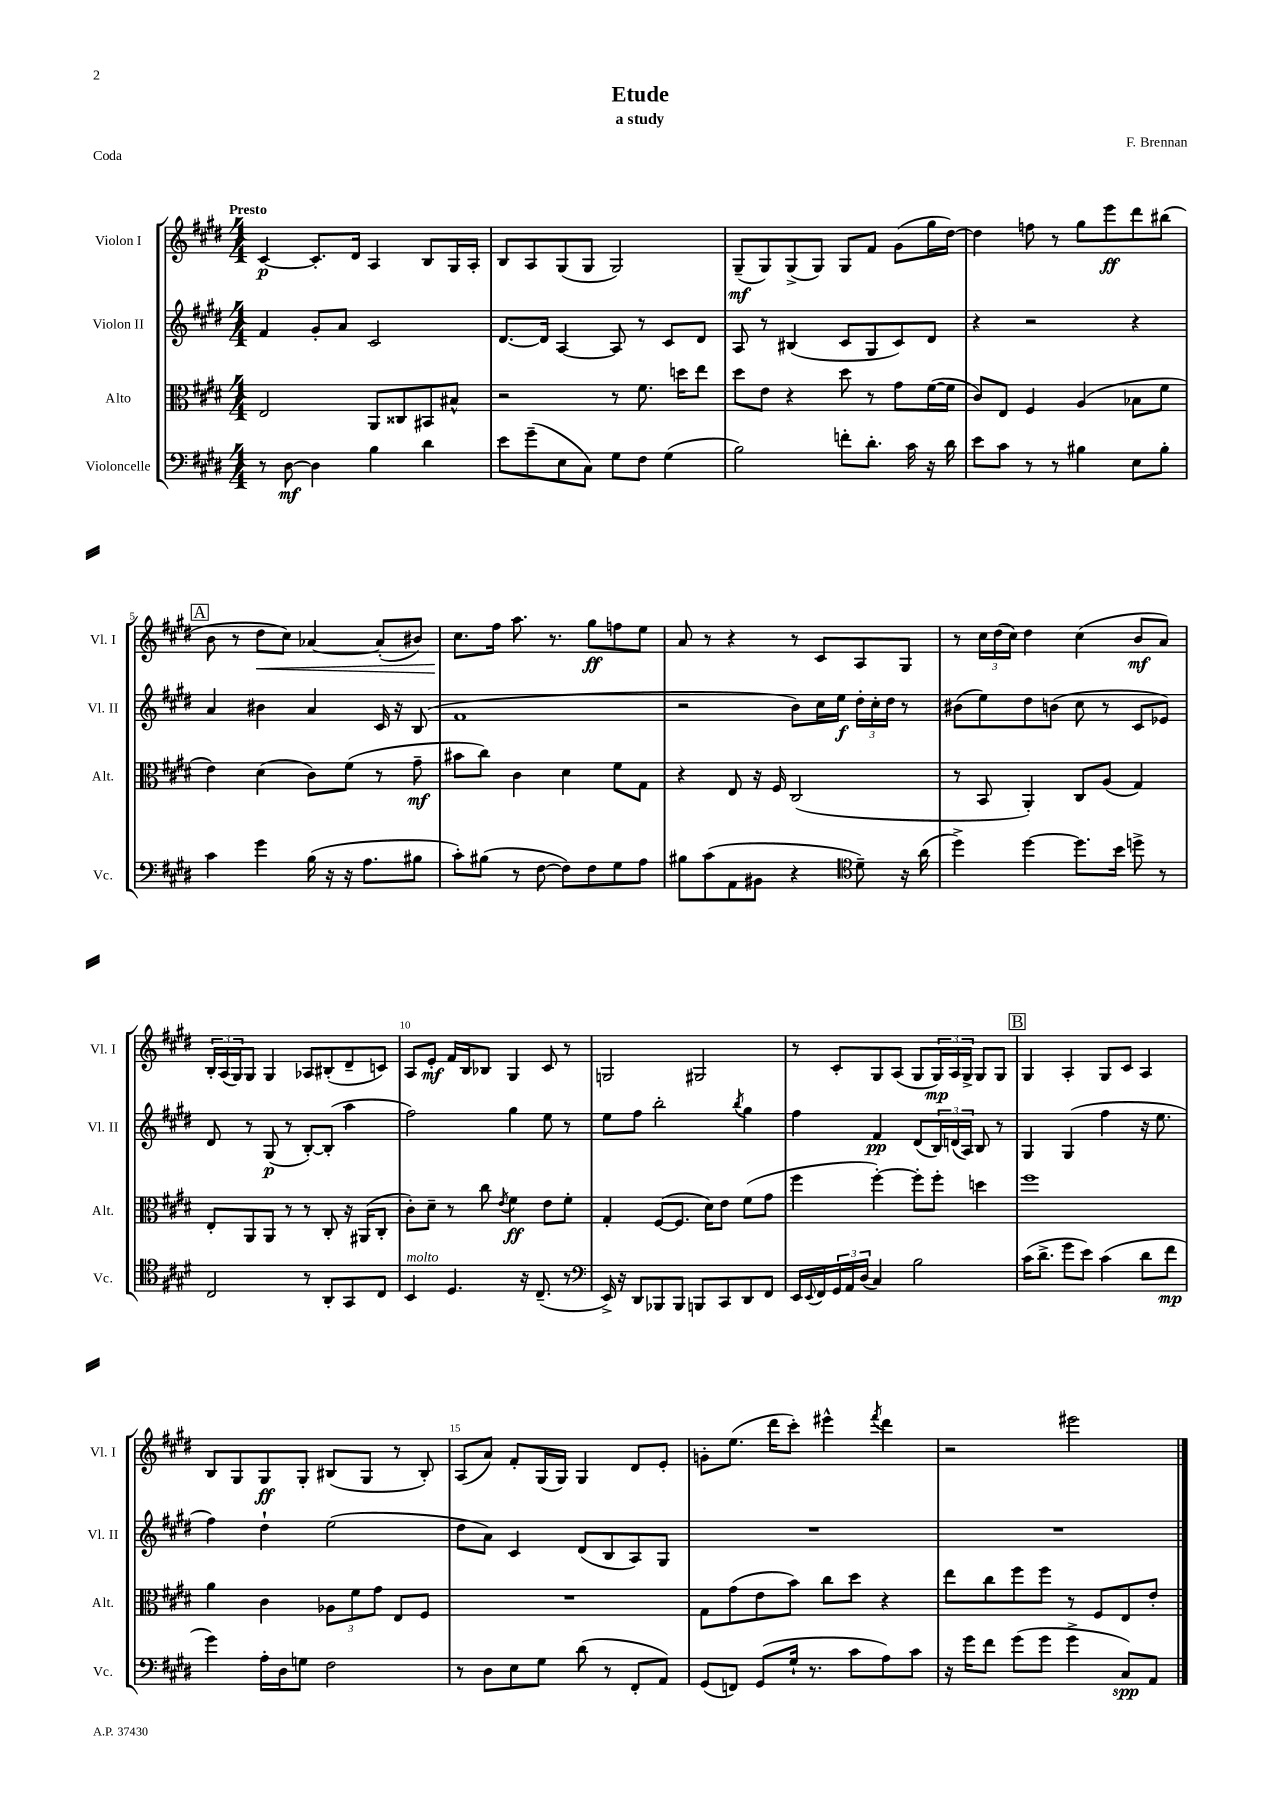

**kern	**kern	**kern	**kern
*staff4	*staff3	*staff2	*staff1
*clefF4	*clefC3	*clefG2	*clefG2
*k[f#c#g#d#]	*k[f#c#g#d#]	*k[f#c#g#d#]	*k[f#c#g#d#]
*M4/4	*M4/4	*M4/4	*M4/4
8r	2E	4f#	[4c#
[8D#	.	.	.
4D#]	.	8g#'	8.c#']
.	.	8a	.
.	.	.	16d#
4B	8AA	2c#	4A
.	8C##	.	.
4d#	8BB#	.	8B
.	8B#^^	.	16G#
.	.	.	16A'
=	=	=	=
8e	2r	[8.d#	8B
(8g#~	.	.	8A
.	.	16d#]	.
8E	.	[4A	(8G#
8C#)	.	.	8G#
8G#	8r	8A]	2G#)
8F#	8.f#	8r	.
(4G#	.	8c#	.
.	16dd	.	.
.	8ee	8d#	.
=	=	=	=
2B)	8dd#	8A	(8G#~
.	8e	8r	8G#)
.	4r	(4B#	(8G#^
.	.	.	8G#)
8f'	8dd#	8c#	8G#
8.d#'	8r	8G#	8f#
.	8g#	8c#)	(8g#
16c#	.	.	.
16r	([16f#	8d#	16gg#
16d#	16f#]	.	[16dd#)
=	=	=	=
8e	8c#)	4r	4dd#]
8c#	8E	.	.
8r	4F#	2r	8ff
8r	.	.	8r
4B#	(4A	.	8gg#
.	.	.	8eee
8E	8B-	4r	8ddd#
8B#'	8f#	.	(8bb#
=	=	=	=
4c#	4e)	4a	8b
.	.	.	8r
4g#	(4d#	4b#	8dd#
.	.	.	8cc#)
(16B	8c#)	4a	[4a-
16r	.	.	.
16r	(8f#	.	.
8.A	.	.	.
.	8r	16c#	(8a-']
.	.	16r	.
8B#	8g#~	(8B	8b#)
=	=	=	=
8c#')	8b#	1f#	8.cc#
(8B#	8cc#)	.	.
.	.	.	16ff#
8r	4c#	.	8.aa
[8F#	.	.	.
.	.	.	8.r
8F#])	4d#	.	.
8F#	.	.	8gg#
8G#	8f#	.	8ff
8A	8G#	.	8ee
=	=	=	=
8B#	4r	2r	8a
(8c#	.	.	8r
8AA	8E	.	4r
8BB#	16r	.	.
.	16F#	.	.
4r	(2C#	8b)	8r
.	.	16cc#	8c#
.	.	16ee	.
*clefC4	*	*	*
8d#~)	.	24dd#'	8A
.	.	24cc#'	.
.	.	24dd#	.
16r	.	8r	8G#
(16a	.	.	.
=	=	=	=
4dd#^)	8r	(8b#	8r
.	8BB	8ee)	24cc#
.	.	.	(24dd#
.	.	.	24cc#)
[4dd#	4AA')	8dd#	4dd#
.	.	(8b	.
8.dd#]	8C#	8cc#	(4cc#
.	(8A	8r	.
16b	.	.	.
8dd^	4G#)	8c#	8b
8r	.	8e-)	8a)
=	=	=	=
2C#	8E'	8d#	24B'
.	.	.	(24A
.	.	.	24G#)
.	8AA	8r	8G#
.	8AA	(8G#	4G#
.	8r	8r	.
8r	8r	[8B')	8A-
8AA'	8C#'	(8B']	(8B#'
8GG#	16r	4aa	8d#~
.	(16AA#	.	.
8C#	8C#'	.	8c)
=	=	=	=
4BB	8c#')	2ff#)	8A
.	8d#~	.	8e'
4.D#	8r	.	16f#
.	.	.	16B
.	8cc#	.	8B-
.	8qe	.	.
.	4f#	4gg#	4G#
16r	.	.	.
(8.C#~	.	.	.
.	8e	8ee	8c#
8r	8f#'	8r	8r
=	=	=	=
*clefF4	*	*	*
16EE^)	4G#'	8ee	2G
16r	.	.	.
8DD#	.	8ff#	.
8BBB-	([8F#	2bb'	.
8BBB-	8.F#]	.	.
8BBB	.	.	2G#
.	16d#)	.	.
8CC#	8e	.	.
.	.	8qbb	.
8DD#	(8f#	4gg#	.
8FF#	8g#	.	.
=	=	=	=
16EE	4ff#	4ff#	8r
8qqEE	.	.	.
16FF#	.	.	.
24GG#	.	.	8c#'
24AA	.	.	.
(24D#	.	.	.
4C#)	[4ff#')	4f#	8G#
.	.	.	(8A
2B	8ff#']	(8d#	8G#
.	8ff#'	24B)	24G#)
.	.	(24d	24A
.	.	24A)	24G#^
.	4dd	8B	8G#
.	.	8r	8G#
=	=	=	=
(16c#	1ff#	4G#	4G#
8.d#^	.	.	.
8g#	.	(4G#	4A'
8e)	.	.	.
(4c#	.	4ff#	8G#
.	.	.	8c#
8d#	.	16r	4A
.	.	8.ee	.
8f#	.	.	.
=	=	=	=
4g#)	4a	4ff#)	8B
.	.	.	8G#
16A'	4c#	4dd#`	8G#
16D#	.	.	.
8G	.	.	8G#'
2F#	12A-	(2ee	(8B#
.	12f#	.	.
.	.	.	8G#
.	12g#	.	.
.	8E	.	8r
.	8F#	.	8B#')
=	=	=	=
8r	1r	8dd#	(8A
8D#	.	8a)	8a)
8E	.	4c#	8f#'
8G#	.	.	(16G#
.	.	.	16G#)
(8d#	.	(8d#	4G#
8r	.	8B	.
8FF#'	.	8A)	8d#
8AA)	.	8G#	8e'
=	=	=	=
(8GG#	8G#	1r	8g'
8FF)	(8g#	.	(8.ee
(8GG#	8e	.	.
.	.	.	16ddd#
16G#`	8b)	.	8ccc#')
8.r	.	.	.
.	8cc#	.	4eee#^^
8c#	8dd#	.	.
.	.	.	8qfff#
8A)	4r	.	4ddd#
8c#	.	.	.
=	=	=	=
16r	8ee	1r	2r
16g#	.	.	.
8f#	8cc#	.	.
(8g#	8ff#	.	.
8g#	8ff#	.	.
4g#^	8r	.	2eee#
.	8F#	.	.
8C#)	8E	.	.
8AA	8e'	.	.
==	==	==	==
*-	*-	*-	*-
